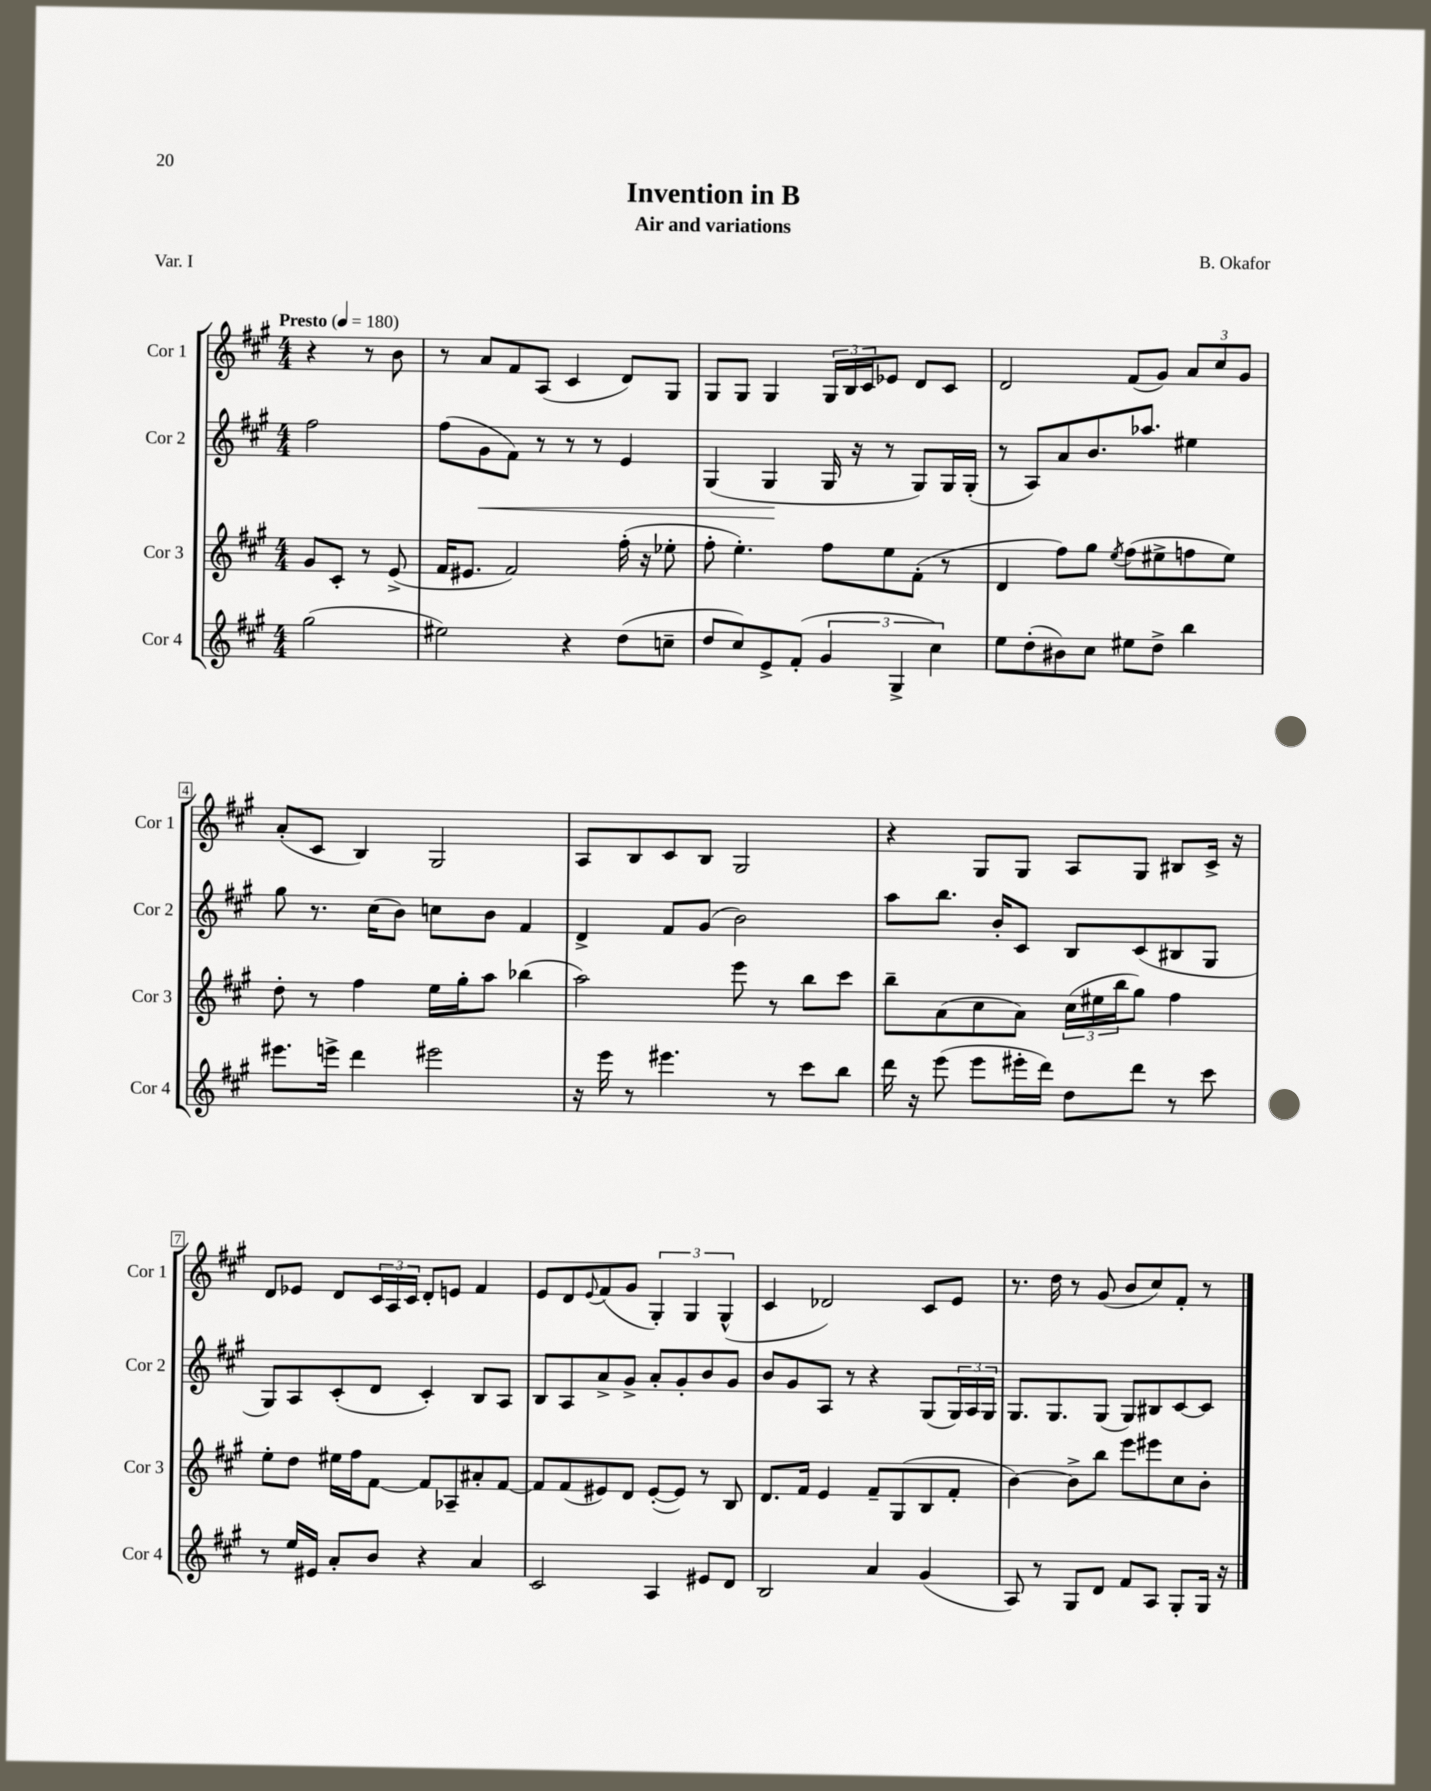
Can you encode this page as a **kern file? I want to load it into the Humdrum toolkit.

**kern	**kern	**kern	**kern
*staff4	*staff3	*staff2	*staff1
*clefG2	*clefG2	*clefG2	*clefG2
*k[f#c#g#]	*k[f#c#g#]	*k[f#c#g#]	*k[f#c#g#]
*M4/4	*M4/4	*M4/4	*M4/4
*MM180	*MM180	*MM180	*MM180
(2gg#	8g#	2ff#	4r
.	8c#'	.	.
.	8r	.	8r
.	(8e^	.	8b
=	=	=	=
2ee#)	16f#	(8ff#	8r
.	8.e#	.	.
.	.	8g#	8a
.	2f#)	8f#)	8f#
.	.	8r	(8A
4r	.	8r	4c#
.	.	8r	.
(8dd	(16ff#'	4e	8d)
.	16r	.	.
8cc~	8ee-'	.	8G#
=	=	=	=
8dd	8ff#'	(4G#	8G#
8cc#)	4.ee')	.	8G#
8e^	.	4G#	4G#
(8f#'	.	.	.
6g#	8ff#	16G#	24G#
.	.	.	24B
.	.	16r	.
.	.	.	24c#
.	8ee	8r	8e-
6G#^	.	.	.
.	(8f#'	8G#)	8d
6cc#)	.	.	.
.	8r	16G#	8c#
.	.	(16G#'	.
=	=	=	=
8ee	4d	8r	2d
(8dd'	.	8A)	.
8b#)	8ff#)	8a	.
8cc#	8gg#	8.b	.
.	8qee	.	.
8ee#	(8ff#	.	(8f#
.	.	8.aa-	.
8dd^	8ee#^	.	8g#)
4bb	8ff	4ee#	12a
.	.	.	12cc#
.	8ee#)	.	.
.	.	.	12g#
=	=	=	=
8.eee#	8dd'	8gg#	(8a'
.	8r	8.r	8c#
16eee^	.	.	.
4ddd	4ff#	.	4B)
.	.	(16cc#	.
.	.	8b)	.
2eee#	16ee	8cc	2G#
.	16gg#'	.	.
.	8aa	8b	.
.	(4bb-	4f#	.
=	=	=	=
16r	2aa)	4d^	8A
16eee	.	.	.
8r	.	.	8B
4.eee#	.	8f#	8c#
.	.	(8g#	8B
.	8eee	2b)	2G#
8r	8r	.	.
8ccc#	8bb	.	.
8bb	8ccc#	.	.
=	=	=	=
16ddd	8bb~	8aa	4r
16r	.	.	.
(8eee	(8a	8.bb	.
8eee	8cc#	.	8G#
.	.	16b'	.
16eee#'	8a)	8c#	8G#
16ddd)	.	.	.
8dd	(24cc#	8B	8A
.	24ee#	.	.
.	24bb	.	.
8ddd	8gg#)	(8c#	8G#
8r	4ff#	8B#	8B#
8ccc#	.	8G#	16c#^
.	.	.	16r
=	=	=	=
8r	8ee'	8G#)	8d
16ee	8dd	8A	8e-
16e#	.	.	.
8a'	16ee#	(8c#'	8d
.	16ff#	.	.
8b	[8f#	8d	24c#
.	.	.	24A
.	.	.	24c#
4r	8f#]	4c#')	8d'
.	8A-~	.	8e
4a	8a#'	8B	4f#
.	[8f#	8A	.
=	=	=	=
2c#	8f#]	8B	8e
.	(8f#	8A	8d
.	.	.	8qqe
.	8e#)	8a^	(8f#
.	8d	8g#^	8g#
4A	([8e#'	8a'	6G#')
.	8e#])	8g#'	.
.	.	.	6G#
8e#	8r	8b	.
.	.	.	(6G#^^
8d	8B	8g#	.
=	=	=	=
2B	8.d	8b	4c#
.	.	8g#	.
.	16f#	.	.
.	4e	8A	2d-)
.	.	8r	.
4a	8f#~	4r	.
.	(8G#	.	.
(4g#	8B	(8G#	8c#
.	8f#'	24G#)	8e
.	.	24A	.
.	.	24G#	.
=	=	=	=
8A)	[4b)	8.G#	8.r
8r	.	.	.
.	.	8.G#	16dd
8G#	8b^]	.	8r
8d	8bb	(8G#	(8g#
8f#	8eee	8G#)	8b
8A	8eee#	8B#	8cc#)
8G#'	8cc#	[8c#	8f#'
16G#	8b'	8c#]	8r
16r	.	.	.
==	==	==	==
*-	*-	*-	*-
